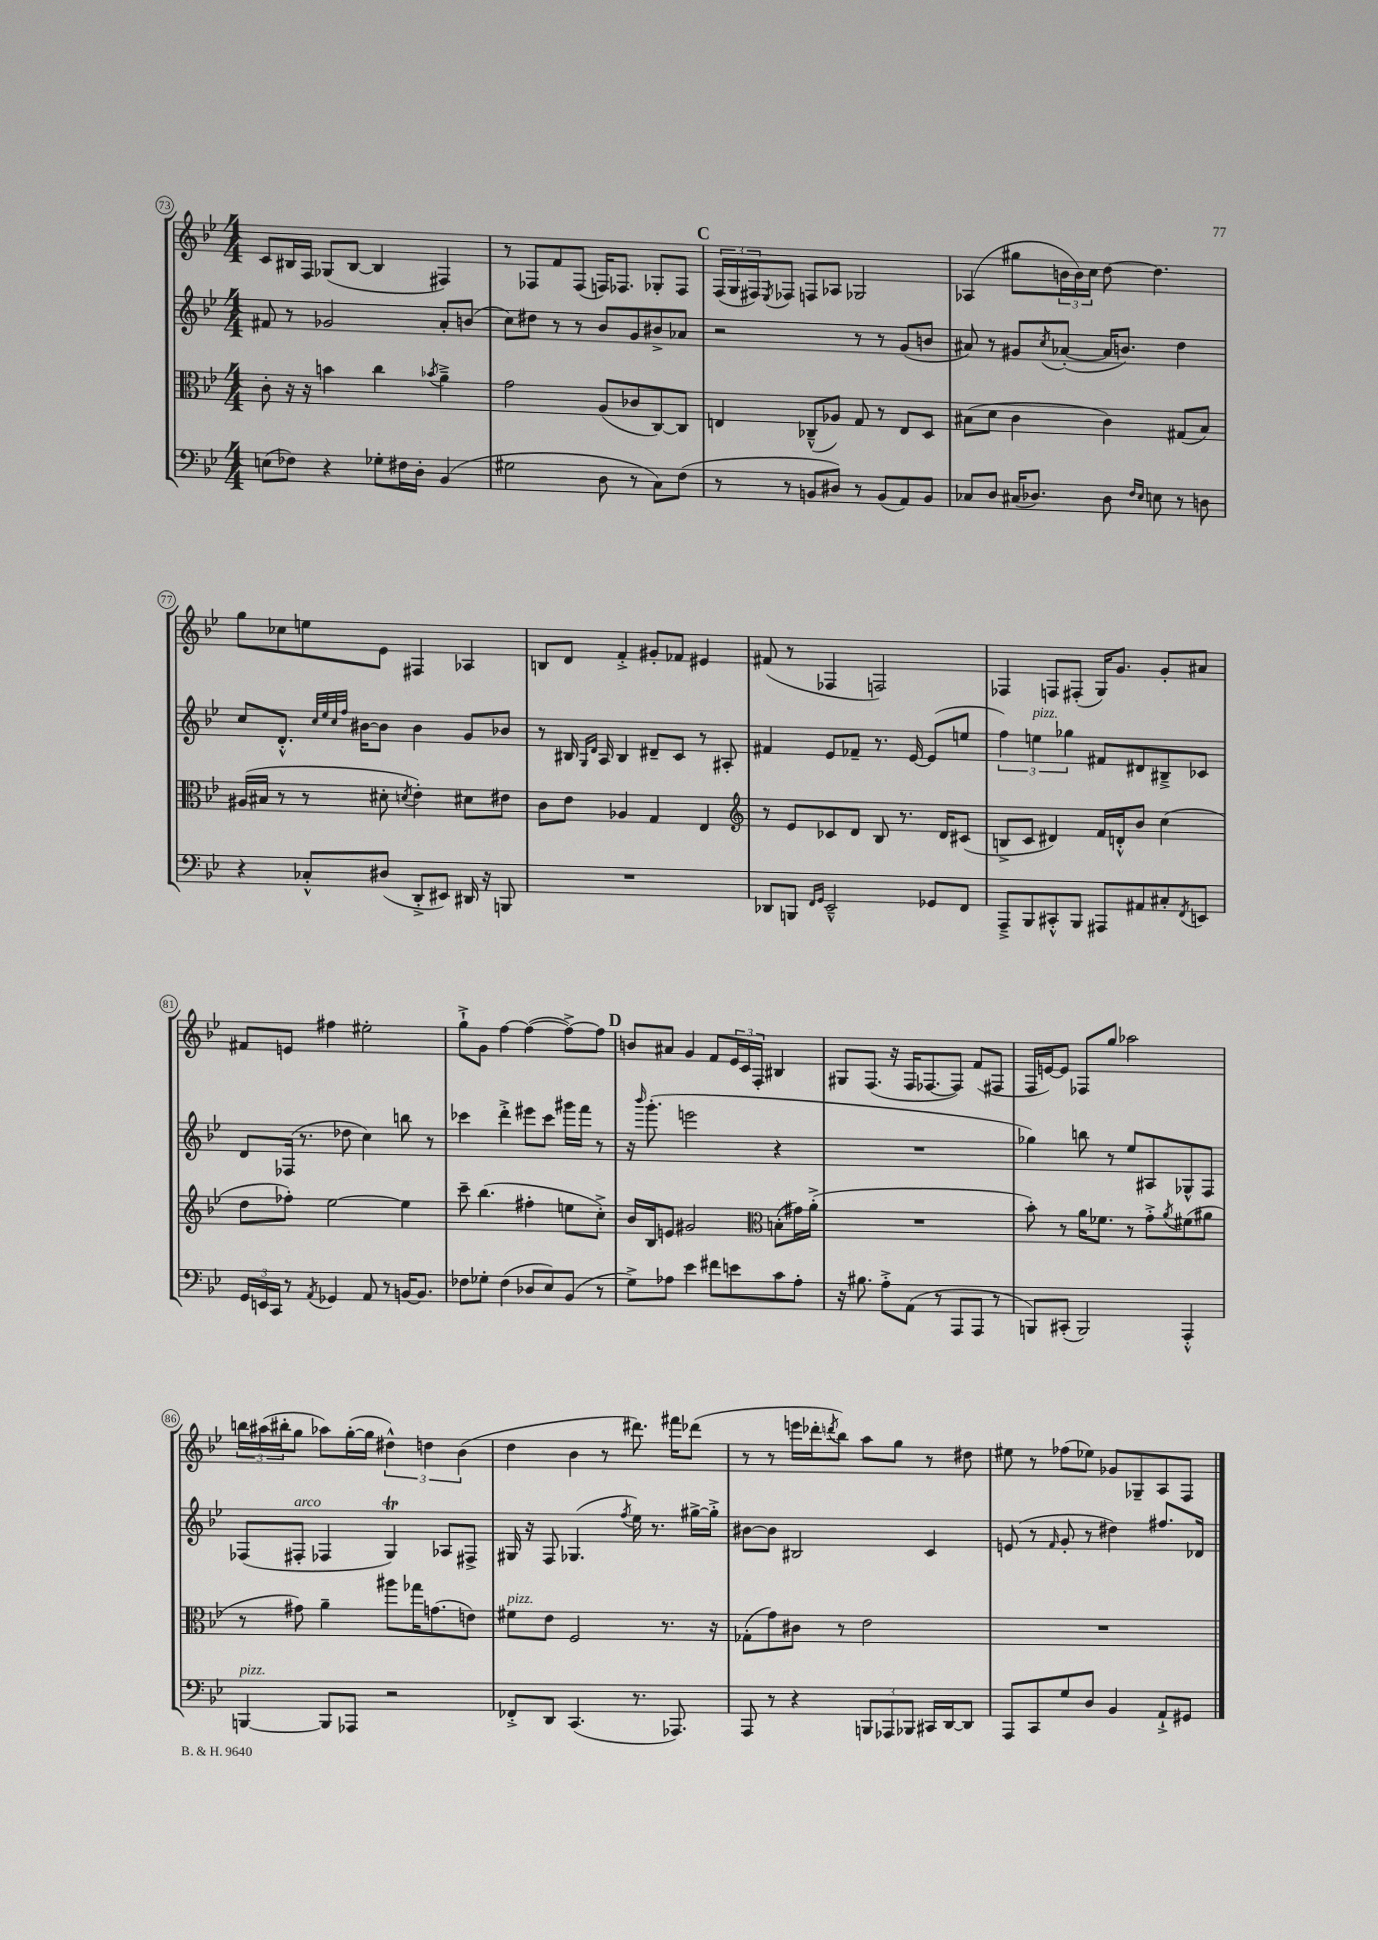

**kern	**kern	**kern	**kern
*staff4	*staff3	*staff2	*staff1
*clefF4	*clefC3	*clefG2	*clefG2
*k[b-e-]	*k[b-e-]	*k[b-e-]	*k[b-e-]
*M4/4	*M4/4	*M4/4	*M4/4
(8E	8c'	8f#	8c
8F-)	16r	8r	16B#
.	16r	.	16F
4r	4b	2g-	(8G-
.	.	.	[8B#
8G-'	4cc	.	4B#]
16F#	.	.	.
16D'	.	.	.
.	8qb-	.	.
(4BB-	4a~^	8a'	4F#)
.	.	(8b	.
=	=	=	=
2G#	2g	8cc)	8r
.	.	8dd#	8F-
.	.	8r	8f
.	.	8r	(8F-
8D	(8A	8b-	16F)
.	.	.	8.F-
8r	8c-	8g	.
8C)	[8C)	8b#^	8G-'
(8F	8C]	8a-	8F-
=	=	=	=
8r	4E	2r	(24F
.	.	.	24G
.	.	.	24F#)
.	.	.	8qE-
8r	.	.	8F-
8BB	(8C-~^^	.	8F
8D#)	8A-)	.	8A-
8r	8G	8r	2G-
(8BB	8r	8r	.
8AA)	8E	(8g	.
8BB	8D	8b	.
=	=	=	=
8C-	(8B#	8a#)	(4A-
8D	8d	8r	.
(16C#	4c	8g#	8gg#
8.D-)	.	.	.
.	.	8qcc	.
.	.	([8a-'	24b
.	.	.	24b)
.	.	.	24cc
8D-	4c)	16a-]	[8dd
.	.	8.b)	.
16qqF	.	.	.
16qqE-	.	.	.
8E	.	.	4.dd]
8r	(8G#	4dd	.
8D	8B#)	.	.
=	=	=	=
4r	(16A#	8cc	8gg
.	16B#	.	.
.	8r	8.d'^^	8cc-
8C-'^^	8r	.	8ee
.	.	32qqcc	.
.	.	32qqee-	.
.	.	32qqcc	.
.	.	32qqff	.
.	.	[16b#	.
(8D#	8d#'	8b#]	8e-
.	8qd	.	.
8DD'^	4e-')	4b#	4F#
8EE#)	.	.	.
16DD#	8d#	8g	4A-
16r	.	.	.
8BBB	8e#	8b-	.
=	=	=	=
1r	8c	8r	8B
.	8e-	16B#	8d
.	.	16qqG	.
.	.	16qqd	.
.	.	16A	.
.	4A-	4B#	4f'^
.	4G	8d#~	8g#'
.	.	8c	8f-
.	4E-	8r	4e#
.	.	8A#'	.
=	=	=	=
*	*clefG2	*	*
8DD-	8r	4f#	(8f#
8BBB	8e-	.	8r
16qqFF	.	.	.
16qqGG	.	.	.
2EE-~^^	8c-	8e-	4F-
.	8d	8f-~	.
.	8B-	8.r	2F)
.	8.r	.	.
.	.	[16e-	.
8GG-	.	(8e-]	.
.	16d	.	.
8FF	(8c#	8ee	.
=	=	=	=
8AAA~^	8B^	6ff)	4F-
8BBB-	8c	.	.
.	.	6ee	.
8CC#'^^	4d#)	.	8F
.	.	6gg-	.
8BBB-	.	.	(8F#'
8AAA#	16f	8f#	16G)
.	16d'^^	.	8.g
8AA#	8b-	8d#	.
8C#'	(4cc	8B#~^	8g'
8qFF	.	.	.
8EE	.	8c-	8a#
=	=	=	=
24GG	8dd	8d	8f#
24EE	.	.	.
24CC	.	.	.
8r	8ff-')	(16F-	8e
.	.	8.r	.
8qAA	.	.	.
4GG-	[2ee-	.	4ff#
.	.	8dd-	.
8AA	.	4cc)	2ee#'
8r	.	.	.
[16BB	4ee-]	8bb	.
8.BB]	.	.	.
.	.	8r	.
=	=	=	=
8F-	8ccc~	4ccc-	8gg`^
8G-'	(4.bb-	.	8g
(4F-	.	4ddd'^	[4ff
8D-	4ff#'	8eee#	(4ff_
8E-)	.	8ccc-	.
(8BB-	8ee	16ggg#	8ff^_)
.	.	16fff	.
8r	8cc'^)	8r	8ff]
=	=	=	=
8G^)	16b-	16r	8b
.	.	16qqbbb-	.
.	16B-	(8.ggg'	.
8A-	8e	.	8a#
4e-	2g#	2eee	4g
8f#	.	.	8f
8e	.	.	24e-
.	.	.	24c
.	.	.	24F'
*	*clefC3	*	*
8c	(8B'	4r	4B#
8A-'	16g#)	.	.
.	(16a'^	.	.
=	=	=	=
16r	1r	1r	8G#
8.B#	.	.	.
.	.	.	(8.F
8A'^	.	.	.
.	.	.	16r
(8AA	.	.	16F
.	.	.	[8.F-
8r	.	.	.
8AAA	.	.	8F-])
8AAA	.	.	(8f
8r	.	.	8F#
=	=	=	=
8BBB)	8b-')	4gg-)	16F
.	.	.	[16e)
(8CC#'	8r	.	8e]
2BBB)	16a	8bb	8F-
.	8.f-	.	.
.	.	8r	8gg
.	8r	8ee-	2aa-
.	8g'^	8A#	.
.	8qa	.	.
4AAA'^^	(8f#	8G-^^	.
.	8a#	8F	.
=	=	=	=
[4BBB	8r	(8F-	24bb
.	.	.	(24aa#
.	.	.	24bb#'
.	8g#)	8F#'	8gg
8BBB]	4a~	4F-	8aa-)
8AAA-	.	.	([16gg'
.	.	.	16gg]
2r	8aa#	4G)	6dd#^^)
.	16gg-	.	.
.	.	.	6dd
.	(8.g	.	.
.	.	8A-	.
.	.	.	(6b-
.	8e)	8F#^	.
=	=	=	=
8FF-'^	8f#	16G#	4dd
.	.	16r	.
8DD	8e-	8F	.
(4.CC	2F	(4.G-	4b-
.	.	.	8r
.	.	8qff	.
8.r	.	16ee-)	8.ddd#)
.	.	8.r	.
.	8.r	.	.
8.AAA-)	.	.	16fff#
.	.	[16gg#^	(8ddd-
.	16r	16gg#'^]	.
=	=	=	=
8AAA	(8G-'	[8b#	8r
8r	8g)	8b#]	8r
4r	8c#	2B#	16eee
.	.	.	16ddd-'
.	.	.	8qddd
.	8r	.	8bb-)
12BBB	2e-	.	8aa
12AAA-	.	.	.
.	.	.	8gg
12BBB-	.	.	.
16CC#	.	4c	8r
[16DD	.	.	.
8DD]	.	.	8dd#
=	=	=	=
8AAA	1r	(8e	8ee#
8CC	.	8r	8r
.	.	16qqf	.
8G	.	8g'	(8ff-
8D	.	8r	8ee-)
4BB-	.	4dd#)	8g-
.	.	.	8G-~
8AA`^	.	8.ff#	8A
8GG#	.	.	8F
.	.	16d-	.
==	==	==	==
*-	*-	*-	*-
